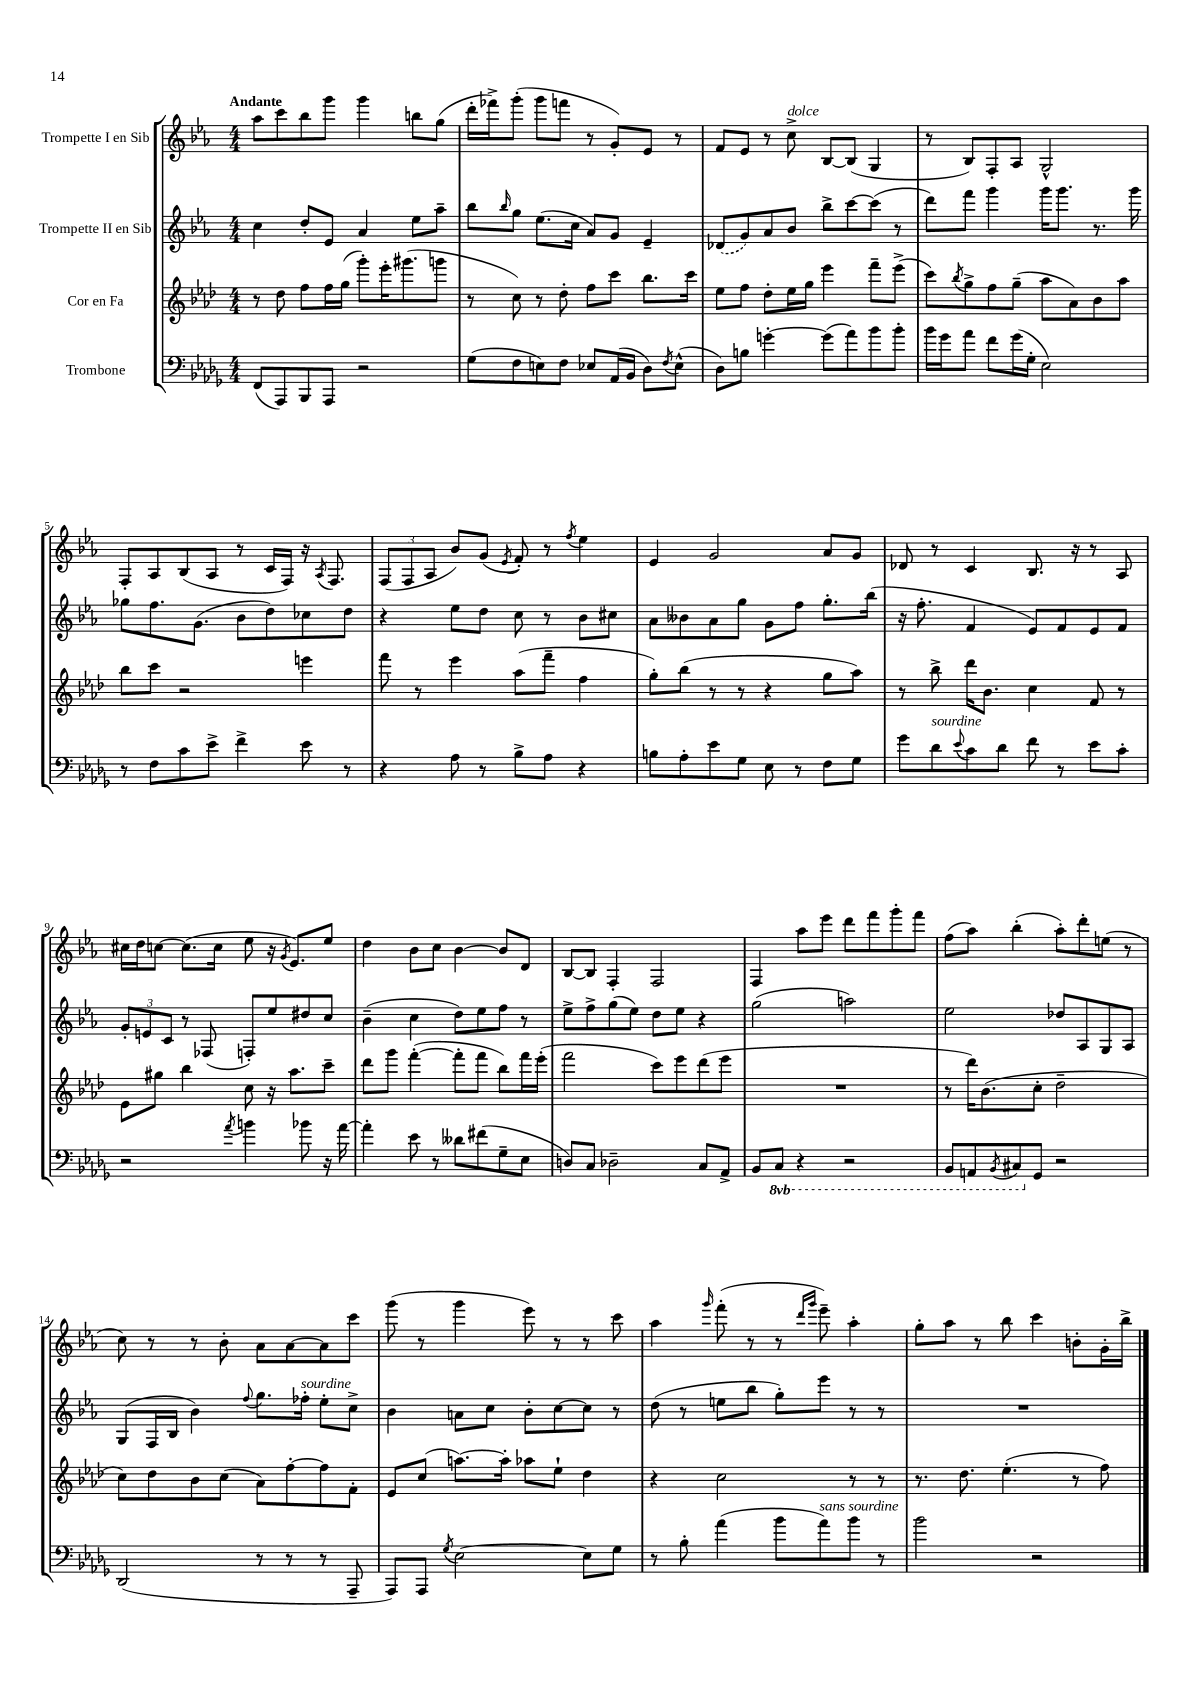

**kern	**kern	**kern	**kern
*staff4	*staff3	*staff2	*staff1
*clefF4	*clefG2	*clefG2	*clefG2
*k[b-e-a-d-g-]	*k[b-e-a-d-]	*k[b-e-a-]	*k[b-e-a-]
*M4/4	*M4/4	*M4/4	*M4/4
(8FF	8r	4cc	8aa-
8AAA-)	8dd-	.	8ccc
8BBB-	8ff	8dd'	8bb-
8AAA-	16ff	8e-	8ggg
.	(16gg	.	.
2r	8ggg')	4a-	4ggg
.	16eee-'	.	.
.	(8.ggg#	.	.
.	.	8ee-	8bb
.	8ggg	8aa-~	(8gg
=	=	=	=
(8G-	8r	8bb-	16ddd'
.	.	.	16fff-^)
.	.	16qqbb-	.
8F	8cc)	8gg	(8ggg'
8E)	8r	(8.ee-	8ggg
8F	8dd-'	.	8fff
.	.	16cc	.
8E-	8ff	8a-)	8r
(16AA-	8ccc	8g	8g')
16BB-	.	.	.
8D-)	8.bb-	4e-~	8e-
8qF	.	.	.
(8E-^^	.	.	8r
.	16ccc	.	.
=	=	=	=
8D-)	8ee-	(8d-	8f
8B	8ff	8g)	8e-
[4g'	8dd-'	8a-	8r
.	16ee-	8b-	8cc^
.	16gg	.	.
(8g]	4eee-	8bb-^	[8B-
8a-)	.	[8ccc	(8B-]
8b-	8fff~	(8ccc]	4G
8b-'	(8eee-^	8r	.
=	=	=	=
16b-	8ccc)	8ddd)	8r
16g-	.	.	.
.	8qbb-	.	.
8a-	8gg^	8fff	8B-)
8f	8ff	4ggg	8F'
(16g-	(8gg~	.	8A-
16G-'	.	.	.
2E-)	8aa-	16ggg	2G^^
.	.	8.ggg	.
.	8a-)	.	.
.	8b-	8.r	.
.	8aa-	.	.
.	.	16ggg	.
=	=	=	=
8r	8bb-	8gg-	8F'
8F	8ccc	8.ff	8A-
8c	2r	.	(8B-
.	.	(8.g	.
8e-^	.	.	8A-
4f^	.	8b-	8r
.	.	8dd)	16c
.	.	.	16F)
8e-	4eee	8cc-	16r
.	.	.	8qA-
.	.	.	8.F
8r	.	8dd	.
=	=	=	=
4r	8fff	4r	(12F
.	.	.	12F
.	8r	.	.
.	.	.	12A-
8A-	4eee-	8ee-	8b-)
8r	.	8dd	(8g
.	.	.	8qe-
8B-^	(8aa-	8cc	8f')
8A-	8fff~	8r	8r
.	.	.	8qff
4r	4ff	8b-	4ee-
.	.	8cc#	.
=	=	=	=
8B	8gg')	8a-	4e-
8A-'	(8bb-	8b--	.
8e-	8r	8a-	2g
8G-	8r	8gg	.
8E-	4r	8g	.
8r	.	8ff	.
8F	8gg	8.gg'	8a-
8G-	8aa-)	.	8g
.	.	(16bb-	.
=	=	=	=
8g-	8r	16r	8d-
.	.	8.ff'	.
8d-	8bb-^	.	8r
8qqe-	.	.	.
8c	16ddd-	4f	4c
.	8.b-	.	.
8d-	.	.	.
8f	4cc	8e-)	8.B-
8r	.	8f	.
.	.	.	16r
8e-	8f	8e-	8r
8c'	8r	8f	8A-
=	=	=	=
2r	8e-	12g'	16cc#
.	.	.	16dd
.	.	12e	.
.	8gg#	.	[8cc
.	.	12c	.
.	4bb-	8r	(8.cc]
.	.	(8F-	.
.	.	.	16cc
8qa-	.	.	.
4b	8cc	8F')	8ee-
.	16r	8ee-	16r
.	.	.	8qg
.	8.aa-	.	8.e-)
8b-	.	8dd#	.
16r	8ccc~	8cc	8ee-
[16a-	.	.	.
=	=	=	=
4a-']	8ddd-	(4b-~	4dd
.	8ggg	.	.
8e-	([4fff'	4cc	8b-
8r	.	.	8cc
8d--	8fff']	8dd)	[4b-
(8f#	8fff	8ee-	.
8G-~	8bb-)	8ff	8b-]
8E-	16fff	8r	8d
.	(16eee-'	.	.
=	=	=	=
8D)	2fff	8ee-^	[8B-
8C	.	8ff^	8B-]
2D-~	.	(8gg	4F'
.	.	8ee-)	.
.	8ccc)	8dd	2F
.	8eee-	8ee-	.
8C	(8ddd-	4r	.
8AA-^	8eee-	.	.
=	=	=	=
8BB-	1r	(2gg	4F
8CC	.	.	.
4r	.	.	8aa-
.	.	.	8eee-
2r	.	2aa)	8ddd
.	.	.	8fff
.	.	.	8ggg'
.	.	.	8fff
=	=	=	=
8BBB-	8r	2ee-	(8ff
8AAA	16ddd-)	.	8aa-)
.	(8.b-	.	.
8qBBB-	.	.	.
8CC#	.	.	(4bb-'
8GG-	8cc'	.	.
2r	2dd-~	8dd-	8aa-')
.	.	8A-	8ddd'
.	.	8G	(8ee
.	.	8A-	8r
=	=	=	=
(2DD-	8cc)	(8G	8cc)
.	8dd-	16F	8r
.	.	16B-	.
.	8b-	4b-)	8r
.	(8cc	.	8b-'
.	.	8qqff	.
8r	8a-)	8.gg	8a-
8r	[8ff'	.	[8a-
.	.	16ff-'	.
8r	8ff]	8ee-'	8a-]
8AAA-~	8f'	8cc^	8ccc
=	=	=	=
8AAA-)	8e-	4b-	(8ggg
8AAA-	(8cc	.	8r
8qG-	.	.	.
[2E-	[8.aa)	8a	4ggg
.	.	8cc	.
.	16aa']	.	.
.	8aa-	8b-'	8eee-)
.	8ee-`	[8cc	8r
8E-]	4dd-	8cc]	8r
8G-	.	8r	8ccc
=	=	=	=
8r	4r	(8dd	4aa-
8B-'	.	8r	.
.	.	.	16qqggg
(4a-	2cc	8ee	(8fff'
.	.	8bb-	8r
8b-	.	8gg')	8r
.	.	.	16qqddd
.	.	.	16qqggg
8a-)	.	8eee-	8eee-~)
8b-	8r	8r	4aa-'
8r	8r	8r	.
=	=	=	=
2b-	8.r	1r	8gg'
.	.	.	8aa-
.	8.dd-	.	.
.	.	.	8r
.	(4.ee-'	.	8bb-
2r	.	.	4ccc
.	8r	.	8b'
.	8ff)	.	16g'
.	.	.	16bb-^
==	==	==	==
*-	*-	*-	*-
